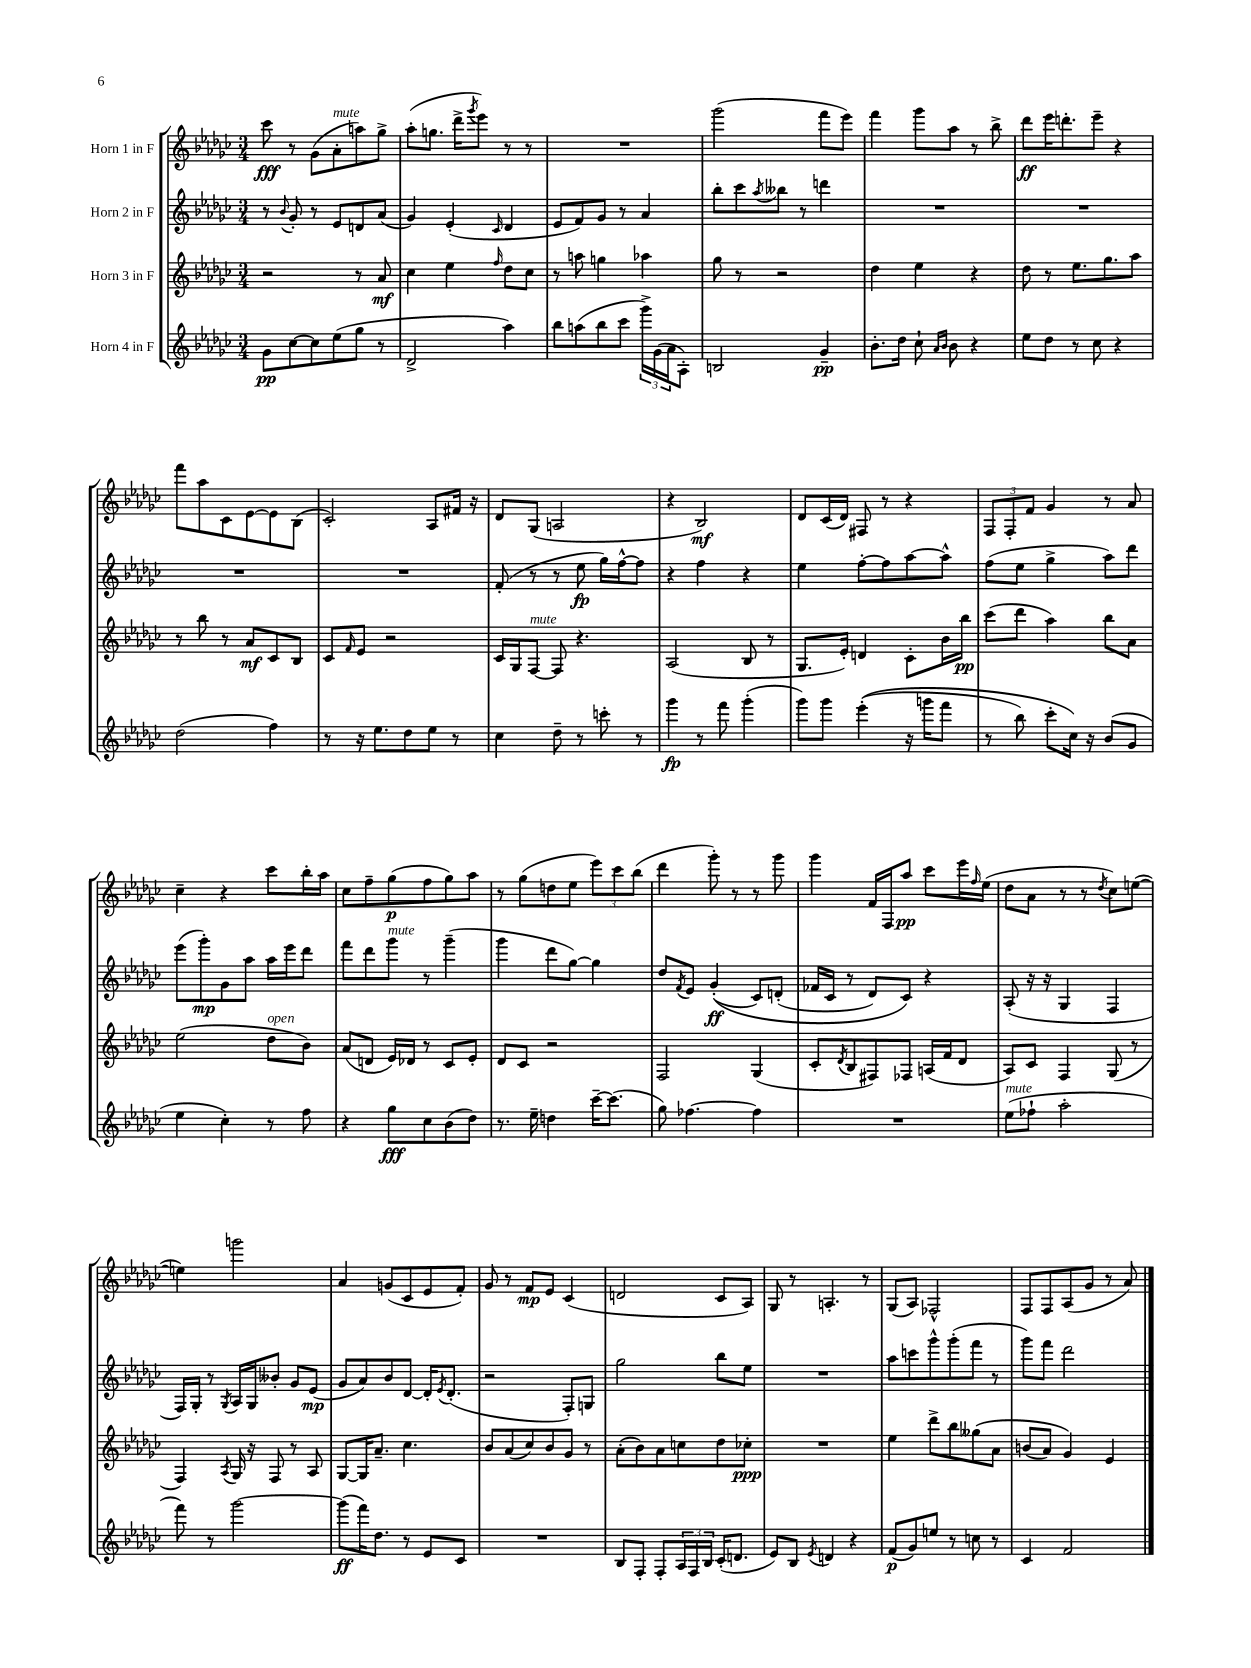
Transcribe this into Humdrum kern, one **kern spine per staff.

**kern	**kern	**kern	**kern
*staff4	*staff3	*staff2	*staff1
*clefG2	*clefG2	*clefG2	*clefG2
*k[b-e-a-d-g-c-]	*k[b-e-a-d-g-c-]	*k[b-e-a-d-g-c-]	*k[b-e-a-d-g-c-]
*M3/4	*M3/4	*M3/4	*M3/4
8g-\L	2r	8r	8ccc-\
.	.	8qqb-/	.
[8cc-\	.	8g-'/	8r
8cc-\]	.	8r	(8g-\L
(8ee-\	.	8e-/L	8a-'\
8gg-\J	8r	8d/	8aa\)
8r	8a-/	(8a-/J	8gg-^\J
=	=	=	=
2d-^/	4cc-\	4g-/)	(8aa-'\L
.	.	.	8.gg\J
.	4ee-\	(4e-'/	.
.	.	.	16ddd-^\LK
.	.	.	8qggg-/
.	.	.	8eee-\J)
.	16qqff/	16qqc-/	.
4aa-\)	8dd-\L	4d-/	8r
.	8cc-\J	.	8r
=	=	=	=
8bb-\L	8r	8e-/L	2.r
(8aa\	8aa\	8f/)	.
8bb-\	4gg\	8g-/J	.
8ccc-\J	.	8r	.
24ggg-^\LL)	4aa-\	4a-/	.
(24g-\	.	.	.
24a-\J	.	.	.
8A-'\J)	.	.	.
=	=	=	=
2B/	8gg-\	8bb-'\L	(2ggg-\
.	8r	8ccc-\	.
.	.	8qaa-/	.
.	2r	8bb--\J	.
.	.	8r	.
4g-~/	.	4ddd\	8fff\L
.	.	.	8eee-\J)
=	=	=	=
8.b-'\L	4dd-\	2.r	4fff\
16dd-\Jk	.	.	.
8cc-`\	4ee-\	.	8ggg-\L
16qqa-/LL	.	.	.
16qqb-/JJ	.	.	.
8b-\	.	.	8aa-\J
4r	4r	.	8r
.	.	.	8bb-^\
=	=	=	=
8ee-\L	8dd-\	2.r	8ddd-\L
8dd-\J	8r	.	16eee-\K
.	.	.	8.ddd'\
8r	8.ee-\L	.	.
8cc-\	.	.	8eee-~\J
.	8.gg-\	.	.
4r	.	.	4r
.	8aa-\J	.	.
=	=	=	=
(2dd-\	8r	2.r	8fff\L
.	8bb-\	.	8aa-\
.	8r	.	8c-\
.	8a-/L	.	[8e-\
4ff\)	8c-/	.	8e-\]
.	8B-/J	.	(8B-\J
=	=	=	=
8r	8c-/L	2.r	2c-'/)
.	16qqf/	.	.
16r	8e-/J	.	.
8.ee-\L	.	.	.
.	2r	.	.
8dd-\	.	.	.
8ee-\J	.	.	8A-/L
8r	.	.	16f#/Jk
.	.	.	16r
=	=	=	=
4cc-\	16c-/LL	(8f'/	8d-/L
.	16G-/J	.	.
.	[8F/J	8r	(8G-/J
8dd-~\	8F/]	8r	2A/
8r	4.r	8ee-\	.
8ccc'\	.	16gg-\LL)	.
.	.	[16ff^^\J	.
8r	.	8ff\]J	.
=	=	=	=
4ggg-\	(2A-/	4r	4r
8r	.	4ff\	2B-/)
8fff\	.	.	.
(4ggg-'\	8B-/	4r	.
.	8r	.	.
=	=	=	=
8ggg-\L)	8.G-/L	4ee-\	8d-/L
8ggg-\J	.	.	(16c-/L
.	16e-'/Jk)	.	16d-/JJ)
&((4eee-'\	4d/	[8ff'\L	8F#/
.	.	8ff\]	8r
16r	8c-'\L	[8aa-\	4r
16ggg\LK	.	.	.
8fff\J	16b-\L	8aa-^^\]J	.
.	16bb-\JJ	.	.
=	=	=	=
8r	(8ccc-\L	(8ff\L	12F/L
.	.	.	12F'/
8bb-\)	8ddd-\J	8ee-\J	.
.	.	.	12f/J
8ccc-'\L	4aa-\)	4gg-^\	4g-/
16cc-\Jk&)	.	.	.
16r	.	.	.
(8b-/L	8bb-\L	8aa-\L)	8r
8g-/J	8a-\J	8ddd-\J	8a-/
=	=	=	=
4ee-\	(2ee-\	(8eee-\L	4cc-~\
.	.	8ggg-'\)	.
4cc-'\)	.	8g-\	4r
.	.	8aa-\J	.
8r	8dd-\L	16aa-\LL	8ccc-\L
.	.	16eee-\J	.
8ff\	8b-\J)	8ddd-\J	16bb-'\L
.	.	.	16aa-\JJ
=	=	=	=
4r	(8a-/L	8fff\L	8cc-\L
.	8d/J	8ddd-\	8ff~\
8gg-\L	16e-/LL)	8ggg-\J	(8gg-\
.	16d-/JJ	.	.
8cc-\	8r	8r	8ff\
(8b-\	8c-/L	(4ggg-~\	8gg-\)
8dd-\J)	8e-'/J	.	8aa-\J
=	=	=	=
8.r	8d-/L	4ggg-\	8r
.	8c-/J	.	(8gg-\L
16ee-~\	.	.	.
4dd\	2r	8ddd-\L	8dd\
.	.	[8gg-\J)	8ee-\J
[16ccc-~\LK	.	4gg-\]	12eee-\L)
(8.ccc-\]J	.	.	.
.	.	.	12ccc-\
.	.	.	(12bb-\J
=	=	=	=
8gg-\)	2F/	8dd-/L	4ddd-\
.	.	8qf/	.
[4.ff-\	.	8e-/J	.
.	.	&((4g-'/	8ggg-'\)
.	.	.	8r
4ff-\]	(4G-/	8c-/L)	8r
.	.	(8d'/J	8ggg-\
=	=	=	=
2.r	8c-'/L	16f-/LL	4ggg-\
.	.	16c-/JJ	.
.	8qd-/	.	.
.	8B-/	8r	.
.	8F#/)	8d-/L)	16f/LL
.	.	.	16F/J
.	8F-/J	8c-/J&)	8aa-/J
.	(16A/LL	4r	8ccc-\L
.	16f/J	.	.
.	8d-/J	.	16eee-\L
.	.	.	16qqff/
.	.	.	(16ee-\JJ
=	=	=	=
(8ee-\L	8A-/L)	(8A-'/	8dd-\L
8ff-`\J	8c-/J	16r	8a-\J
.	.	16r	.
2aa-'\	4F/	4G-/	8r
.	.	.	8r
.	.	.	8qdd-/
.	(8G-/	4F/	8cc-\L)
.	8r	.	([8ee\J
=	=	=	=
8fff\)	4F/)	16F/LL)	4ee\])
.	.	16G-'/JJ	.
8r	.	8r	.
.	8qA-/	8qG-/	.
[2ggg-\	16G-/	16A-/LL	2ggg\
.	16r	16G-/J	.
.	8F/	8b--'/J	.
.	8r	8g-/L	.
.	8A-/	(8e-/J	.
=	=	=	=
(8ggg-\]L	[8G-/L	8g-/L	4a-/
16fff\K)	16G-/]K	8a-/)	.
8.dd-\J	8.a-~/J	.	.
.	.	8b-/	(8g/L
8r	4.cc-\	[8d-/J	8c-/
8e-/L	.	16d-'/]LK	8e-/
.	.	8qe-/	.
.	.	(8.d-'/J	.
8c-/J	.	.	8f'/J)
=	=	=	=
2.r	8b-/L	2r	8g-/
.	(8a-/	.	8r
.	8cc-/)	.	8f/L
.	8b-/	.	8e-/J
.	8g-/J	8F'/L)	(4c-/
.	8r	8G/J	.
=	=	=	=
8B-/L	(8a-'\L	2gg-\	2d/
8F'/J	8b-\)	.	.
8F'/L	8a-\	.	.
24A-/L	8cc\	.	.
24F/	.	.	.
24B-/JJ	.	.	.
(16c-'/LK	8dd-\	8bb-\L	8c-/L
8.d/J	.	.	.
.	8cc-'\J	8ee-\J	8A-/J)
=	=	=	=
8e-/L)	2.r	2.r	8G-/
8B-/J	.	.	8r
8qe-/	.	.	.
4d/	.	.	4.A'/
4r	.	.	.
.	.	.	8r
=	=	=	=
(8f/L	4ee-\	8aa-\L	(8G-/L
8g-/)	.	8ccc\	8A-/J)
8ee/J	8ddd-^\L	8ggg-^^\	2F-^^/
8r	8bb-\	(8ggg-'\	.
8cc\	&(8gg--\	8fff\J	.
8r	8a-\J	8r	.
=	=	=	=
4c-/	(8b/L	8ggg-\L)	8F/L
.	8a-/J)	8fff\J	8F/
2f/	4g-/&)	2ddd-\	(8A-/
.	.	.	8g-/J
.	4e-/	.	8r
.	.	.	8a-/)
==	==	==	==
*-	*-	*-	*-
